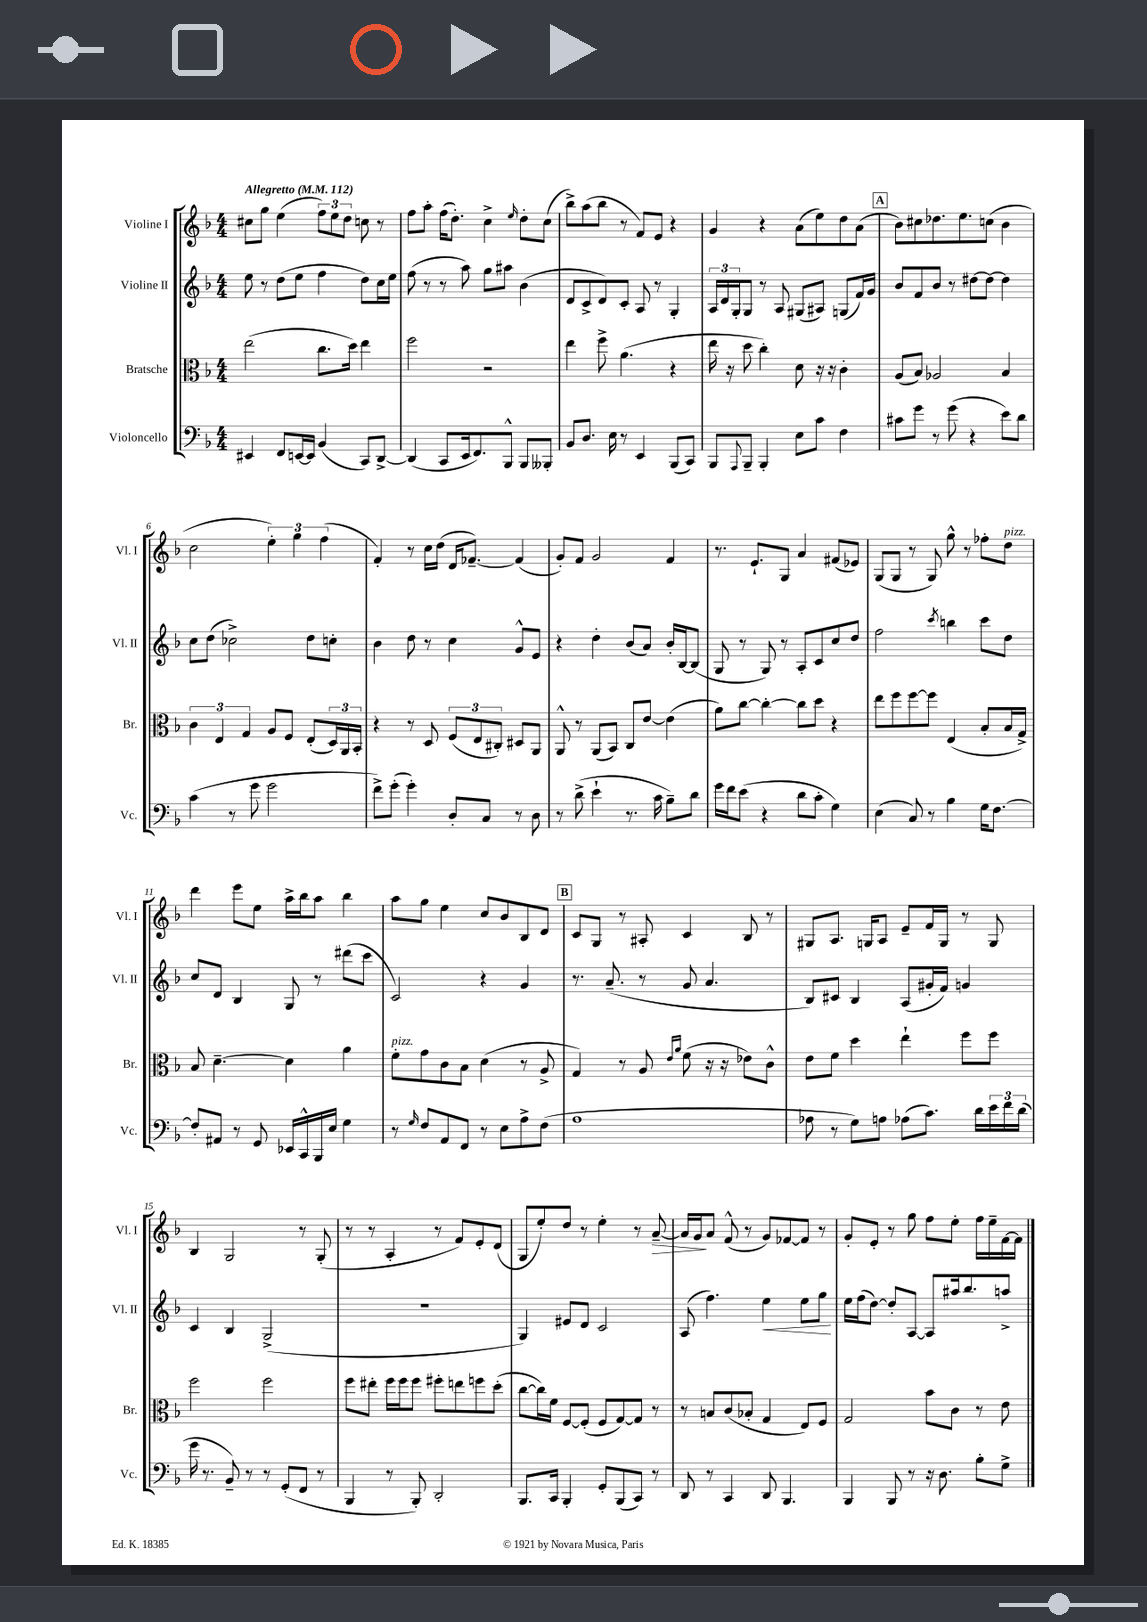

**kern	**kern	**kern	**kern
*staff4	*staff3	*staff2	*staff1
*clefF4	*clefC3	*clefG2	*clefG2
*k[b-]	*k[b-]	*k[b-]	*k[b-]
*M4/4	*M4/4	*M4/4	*M4/4
*MM112	*MM112	*MM112	*MM112
4EE#	(2ee	8ee	8cc#
.	.	8r	8gg
8FF	.	(8dd	(4ee
[16EE	.	8ee	.
16EE]	.	.	.
(4BB-	8.cc	4ff	12ff)
.	.	.	12ee
.	.	.	12dd
.	16dd)	.	.
8CC)	4ee	8dd)	8cc
[8DD^	.	16cc	8r
.	.	16ee	.
=	=	=	=
(4DD]	2ff	(8ff	8ff
.	.	8r	8aa'
8CC	.	8r	(16ff
.	.	.	8.dd')
16EE	.	8aa)	.
8.FF)	.	.	.
.	2r	8gg	4cc^
8BBB-^^	.	8aa#	.
.	.	.	16qqee
8BBB-	.	(4b-	8dd'
8BBB--'	.	.	(8cc
=	=	=	=
8BB-	4ee	8d	8bb-^)
8.D	.	8c^	(8aa
.	8ff^	8d)	8bb-
16E	.	.	.
8r	(4.a	8c'	8r
4EE	.	8A	8f)
.	.	8r	8e
(8BBB-	4r	4G'	4r
8CC)	.	.	.
=	=	=	=
8BBB-	16ee	24A	4g
.	.	24d	.
.	16r	.	.
.	.	24G'	.
8qqAAA	.	.	.
8BBB-~	8dd	8G	.
4BBB-'	4cc')	8r	4r
.	.	8A	.
8E	8d	(8G#	(8a
8c	16r	8A#)	8ee)
.	16r	.	.
4F	4c'	(8G	8dd
.	.	16f)	(8a
.	.	16g	.
=	=	=	=
8c#	(8A	8b-	8b-)
8g	8B-)	8f	8cc#
8r	2A-	8b-	8.dd-
(8g	.	8r	.
.	.	.	8.ee
4r	.	[8dd#	.
.	.	8dd#_	(8cc
8e)	4B-	4dd#]	4b-
8d	.	.	.
=	=	=	=
(4c	6c	8cc	2cc
.	.	(8dd	.
.	6E	.	.
8r	.	2cc-^)	.
.	6G	.	.
8g	.	.	.
2g	8A	.	6ee')
.	8F	.	.
.	.	.	6gg
.	(8E'	8dd	.
.	.	.	(6ff
.	24D)	8cc'	.
.	24AA	.	.
.	24BB-'	.	.
=	=	=	=
8f^)	4r	4b-	4f')
(8g'	.	.	.
4g')	8r	8dd	8r
.	8D	8r	16cc
.	.	.	(16dd
8D'	(12F	4cc	16d
.	.	.	[8.f-~)
.	12E	.	.
8C	.	.	.
.	12C#')	.	.
8r	8D#	8g^^	(4f-]
8D	8AA	8e	.
=	=	=	=
8r	8AA^^	4r	8g')
(8d^	8r	.	8f
4e`	(8AA	4dd'	2g
.	8BB-)	.	.
8.r	8C	(8b-	.
.	[8e	8a)	.
16c	.	.	.
8B-~)	(4e]	16b-'	4f
.	.	[16B-	.
8d	.	(8B-]	.
=	=	=	=
16g	8a)	8G	8.r
16f	.	.	.
(8e	[8cc	8r	.
.	.	.	8.e`
4r	4cc'_	8G)	.
.	.	8r	8G
8d	8cc]	8A'	4a
8c'	8dd	8c	.
4G)	4r	8cc	(8f#
.	.	8dd	8e-)
=	=	=	=
(4E	8ee	2ff	(8G
.	8ff	.	8G
8C)	[8ff	.	8r
8r	8ff]	.	8G)
.	.	8qccc	.
4B-	(4E	4bb	8gg^^
.	.	.	8r
16G	8B-'	8ccc	8ff-'
[8.F	.	.	.
.	16B-	8dd	8dd
.	16G^)	.	.
=	=	=	=
8F']	8B-	8cc	4ddd
8AA#	[4.d~	8d	.
8r	.	4B-	8eee
8GG	.	.	8ee
16EE-	4d]	8G	16aa^
16CC^^	.	.	16bb-
16BBB-	.	8r	8aa
16E	.	.	.
4G	4a	(8ddd#	4bb-
.	.	8ccc	.
=	=	=	=
8r	8f'	2c)	8aa
16qqG	.	.	.
8F	8g	.	8gg
8AA	8c	.	4ee
8FF	8B-	.	.
8r	(4d	4r	8cc
8E	.	.	8b-
8A^	8r	4g	8B-
(8F	8A^	.	8d
=	=	=	=
1A	4G)	8.r	8c
.	.	.	8G
.	.	(8.a~	.
.	8r	.	8r
.	8A	8r	8A#'
.	16qqe	.	.
.	16qqa	.	.
.	(8f	8g	4c
.	16r	4.a	.
.	16r	.	.
.	8e-)	.	8B-
.	8c^^	.	8r
=	=	=	=
8A-	8e	8B-)	8G#
8r	8f	8c#	8.A
8G)	4dd	4B-	.
.	.	.	16G
8A	.	.	8A
(8A-	4ee`	(8A	8e~
8.c)	.	16g#'	16f
.	.	16f)	16G
.	8ff	4g	8r
16d	.	.	.
24e	8ff	.	8G
24f	.	.	.
(24d	.	.	.
=	=	=	=
16g	2ff	4c	4B-
8.r	.	.	.
8BB-~)	.	4B-	2G
8r	.	.	.
8r	2ff	(2G^	.
(8GG'	.	.	.
8FF	.	.	8r
8r	.	.	(8G'
=	=	=	=
4BBB-	8ff	1r	8r
.	8ee#'	.	8r
8r	16ff	.	4A'
.	16ff	.	.
8BBB-')	8ff	.	.
2DD'	8ff#'	.	8r
.	8ee	.	8f)
.	8ff	.	8e'
.	(8dd'	.	(8d
=	=	=	=
8.BBB-	[8cc	4G)	8G
.	16cc])	.	8ee')
16CC	16f	.	.
4BBB-'	[8F	8e#	8dd
.	(8F']	8d	8r
8GG'	8F	2c	4ee'
(8BBB-	[8G)	.	.
8CC)	8G]	.	8r
8r	8r	.	[8a~
=	=	=	=
8DD	8r	(8A	16a]
.	.	.	16g
8r	8B	4.ff)	8a
4CC	(8c	.	(8f^^
.	8B-'	.	8r
8DD	4G	4ee	8g)
4.BBB-	.	.	[8f-
.	8E)	8ee	8f-]
.	8F	8gg	8r
=	=	=	=
4BBB-	2G	16ee	8g'
.	.	(16ff	.
.	.	[8dd)	8e'
8BBB-	.	8dd']	8r
8r	.	[8A	8gg
16r	8b-	8A]	8ff
8.D	.	.	.
.	8c	16aa#	8ee'
.	.	8.bb-	.
8B-'	8r	.	16ff
.	.	.	16ee~
8G^	8e	8aa^	[16f
.	.	.	16f]
==	==	==	==
*-	*-	*-	*-
